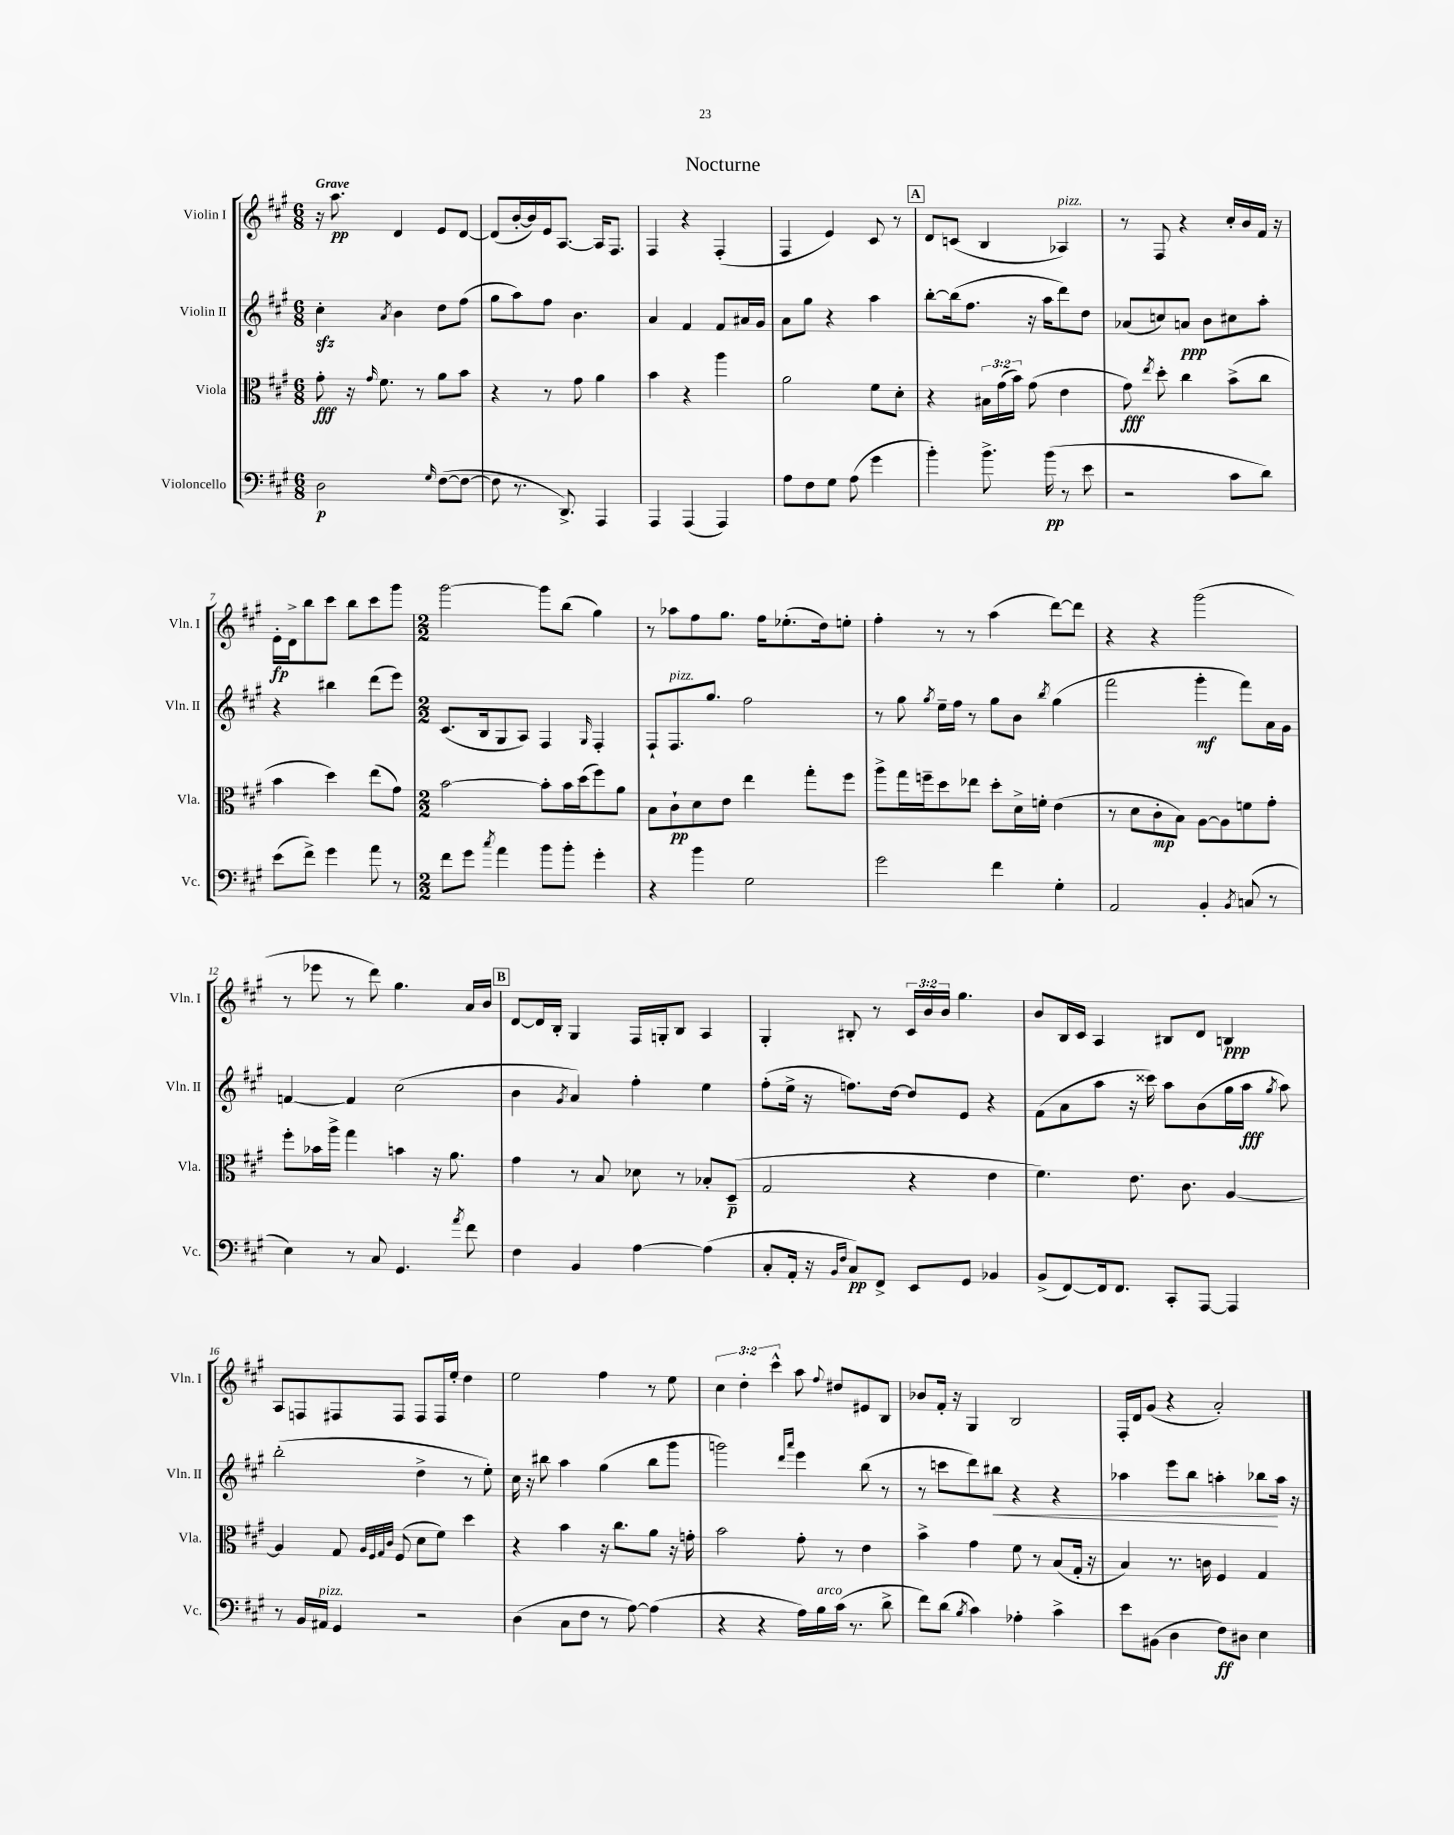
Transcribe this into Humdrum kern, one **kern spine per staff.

**kern	**kern	**kern	**kern
*staff4	*staff3	*staff2	*staff1
*clefF4	*clefC3	*clefG2	*clefG2
*k[f#c#g#]	*k[f#c#g#]	*k[f#c#g#]	*k[f#c#g#]
*M6/8	*M6/8	*M6/8	*M6/8
2D	8g#'	4cc#'	16r
.	.	.	8.aa
.	16r	.	.
.	16qqg#	.	.
.	8.f#	.	.
.	.	8qa	.
.	.	4b	4d
.	8r	.	.
16qqG#	.	.	.
([8F#	8a	8dd	8e
8F#_	8b	(8ff#	[8d
=	=	=	=
8F#]	4r	8gg#	(8d]
8.r	.	8aa)	[16b'
.	.	.	16b])
.	8r	8ff#	16e
8.DD^)	.	.	[8.A
.	8g#	4.b	.
4AAA	4a	.	16A]
.	.	.	8.F#
=	=	=	=
4AAA	4b	4a	4F#
(4AAA	4r	4f#	4r
4AAA)	4aa	8f#	(4F#'
.	.	16a#	.
.	.	16g#	.
=	=	=	=
8A	2a	8a	4F#
8F#	.	8gg#	.
8G#	.	4r	4e)
(8A	.	.	.
4g#	8f#	4aa	8c#
.	8d'	.	8r
=	=	=	=
4b')	4r	[8bb'	8d
.	.	(16bb]	(8c
.	.	8.ff#	.
8.b^	24B#	.	4B
.	(24g#	.	.
.	24b)	.	.
.	(8g#	16r	.
(16b	.	16aa	.
8r	4e	8ddd)	4A-)
8e	.	8dd	.
=	=	=	=
2r	8g#)	(8a-	8r
.	8qee	.	.
.	8dd'	8cc)	8F#
.	4cc#	8a	4r
.	.	8b	.
8c#	(8b^	8cc#	16cc#'
.	.	.	16b
8d)	8cc#	8aa'	16f#
.	.	.	16r
=	=	=	=
(8e	4b	4r	16e'
.	.	.	16d^
8f#^)	.	.	8bb
4g#	4dd)	4bb#	8ccc#
.	.	.	8bb
8a	(8ee	(8ddd	8ccc#
8r	8g#)	8eee)	8ggg#
=	=	=	=
*M2/2	*M2/2	*M2/2	*M2/2
8f#	[2b	(8.c#	[2ggg#
8g#	.	.	.
.	.	16B	.
8qcc#	.	.	.
4a	.	8G#	.
.	.	8A)	.
8b	8b']	4F#	8ggg#]
8b'	16b	.	(8bb
.	(16dd	.	.
.	.	16qqG#	.
4g#'	8ff#)	4F#'	4gg#)
.	8a	.	.
=	=	=	=
4r	8B	8F#`	8r
.	8c#`	8.F#	8aa-
4b	8d	.	8ff#
.	.	8.gg#	.
.	8e	.	8.gg#
2G#	4ee	2ff#	.
.	.	.	16ff#
.	.	.	(8.ee-'
.	8gg#'	.	.
.	.	.	16dd)
.	8ff#	.	8ee'
=	=	=	=
2g#	8aa^	8r	4ff#'
.	16gg#	8gg#	.
.	16ff~	.	.
.	.	8qgg#	.
.	8dd	16ee~	8r
.	.	16ff#	.
.	8ee-	8r	8r
4f#	8dd'	8gg#	(4aa
.	16d^	8b	.
.	16f'	.	.
.	.	8qbb	.
4G#'	(4e	(4gg#	[8ddd)
.	.	.	8ddd]
=	=	=	=
2AA	8r	2fff#	4r
.	8d	.	.
.	8c#'	.	4r
.	8B)	.	.
4BB'	[8A	4ggg#'	(2ggg#
.	8A]	.	.
8qBB	.	.	.
(8C	8f	8fff#)	.
8r	8g#'	16a	.
.	.	16g#	.
=	=	=	=
4E)	8ff#'	[4f	8r
.	16b-	.	8eee-
.	16aa^	.	.
8r	4gg#	4f]	8r
8C#	.	.	8ddd)
4.GG#	4b	(2cc#	4.gg#
.	16r	.	.
.	8.a	.	.
8qa	.	.	.
8f#	.	.	16a
.	.	.	16b
=	=	=	=
4F#	4g#	4b	[8d
.	.	.	16d]
.	.	.	16B'
.	.	8qg#	.
4BB	8r	4a)	4G#
.	8B	.	.
[4A	8d-	4ff#'	16F#
.	.	.	16G'
.	8r	.	8B
(4A]	8B-'	4ee	4A
.	(8D~	.	.
=	=	=	=
8C#'	2G#	(8ff#'	4G#'
16AA'	.	16ee^	.
16r	.	16r	.
16qqBB	.	.	.
16qqF#	.	.	.
8C#)	.	8.ff)	8B#'
8FF#^	.	.	8r
.	.	[16dd	.
8EE	4r	8dd]	24c#
.	.	.	24b
.	.	.	24b
8GG#	.	8e	4.gg#
4BB-	4e	4r	.
=	=	=	=
(8BB^	4.f#)	(8f#	8b
[8FF#)	.	8a	16B
.	.	.	16c#
16FF#]	.	8aa	4A
8.FF#	.	.	.
.	8.e	16r	.
.	.	16ccc##)	.
8CC#'	.	8aa	8B#
.	8.c#	.	.
[8AAA	.	(8b	8d
4AAA]	[4A	16gg#	4B
.	.	16aa	.
.	.	8qgg#	.
.	.	8aa)	.
=	=	=	=
8r	4A]	(2bb'	8A
16BB	.	.	8F
16AA#	.	.	.
4GG#	8G#	.	8F#
.	32qqA	.	.
.	32qqF#	.	.
.	32qqG#	.	.
.	32qqc#	.	.
.	(8F#	.	8F#
2r	8d	4dd^	8F#
.	8f#)	.	16F#
.	.	.	16ee'
.	4dd	8r	4dd
.	.	8ee')	.
=	=	=	=
(4D	4r	16cc#	2ee
.	.	16r	.
.	.	8bb#	.
8C#	4b	4aa	.
8F#	.	.	.
8r	16r	(4gg#	4ff#
.	8.cc#	.	.
[8A)	.	.	.
(4A]	8a	8bb#	8r
.	16r	8ggg#	8ee
.	16g'	.	.
=	=	=	=
4r	2b	2ggg)	6cc#
.	.	.	6dd'
4r	.	.	.
.	.	.	6ccc#^^
.	.	16qqddd	.
.	.	16qqaaa	.
16A)	8g#'	4eee	8aa
16B	.	.	.
.	.	.	8qqff#
(16c#	8r	.	8dd#
8.r	.	.	.
.	4e	(8bb	8e#
8d^	.	8r	8B
=	=	=	=
8f#)	4b^	8r	8b-
(8d	.	8ccc	16f#'
.	.	.	16r
8qB	.	.	.
4c#)	4g#	8ddd)	4G#
.	.	8bb#	.
4A-'	8f#	4r	2B
.	8r	.	.
4c#^	(8B	4r	.
.	16G#'	.	.
.	16r	.	.
=	=	=	=
8e	4B)	4aa-	16F#'
.	.	.	16d
(8BB#	.	.	(8g#
4D	8.r	8eee	4r
.	.	8bb	.
.	16c	.	.
8F#)	4F#	4aa'	2a')
8D#	.	.	.
4E	4G#	8bb-	.
.	.	16aa	.
.	.	16r	.
==	==	==	==
*-	*-	*-	*-
